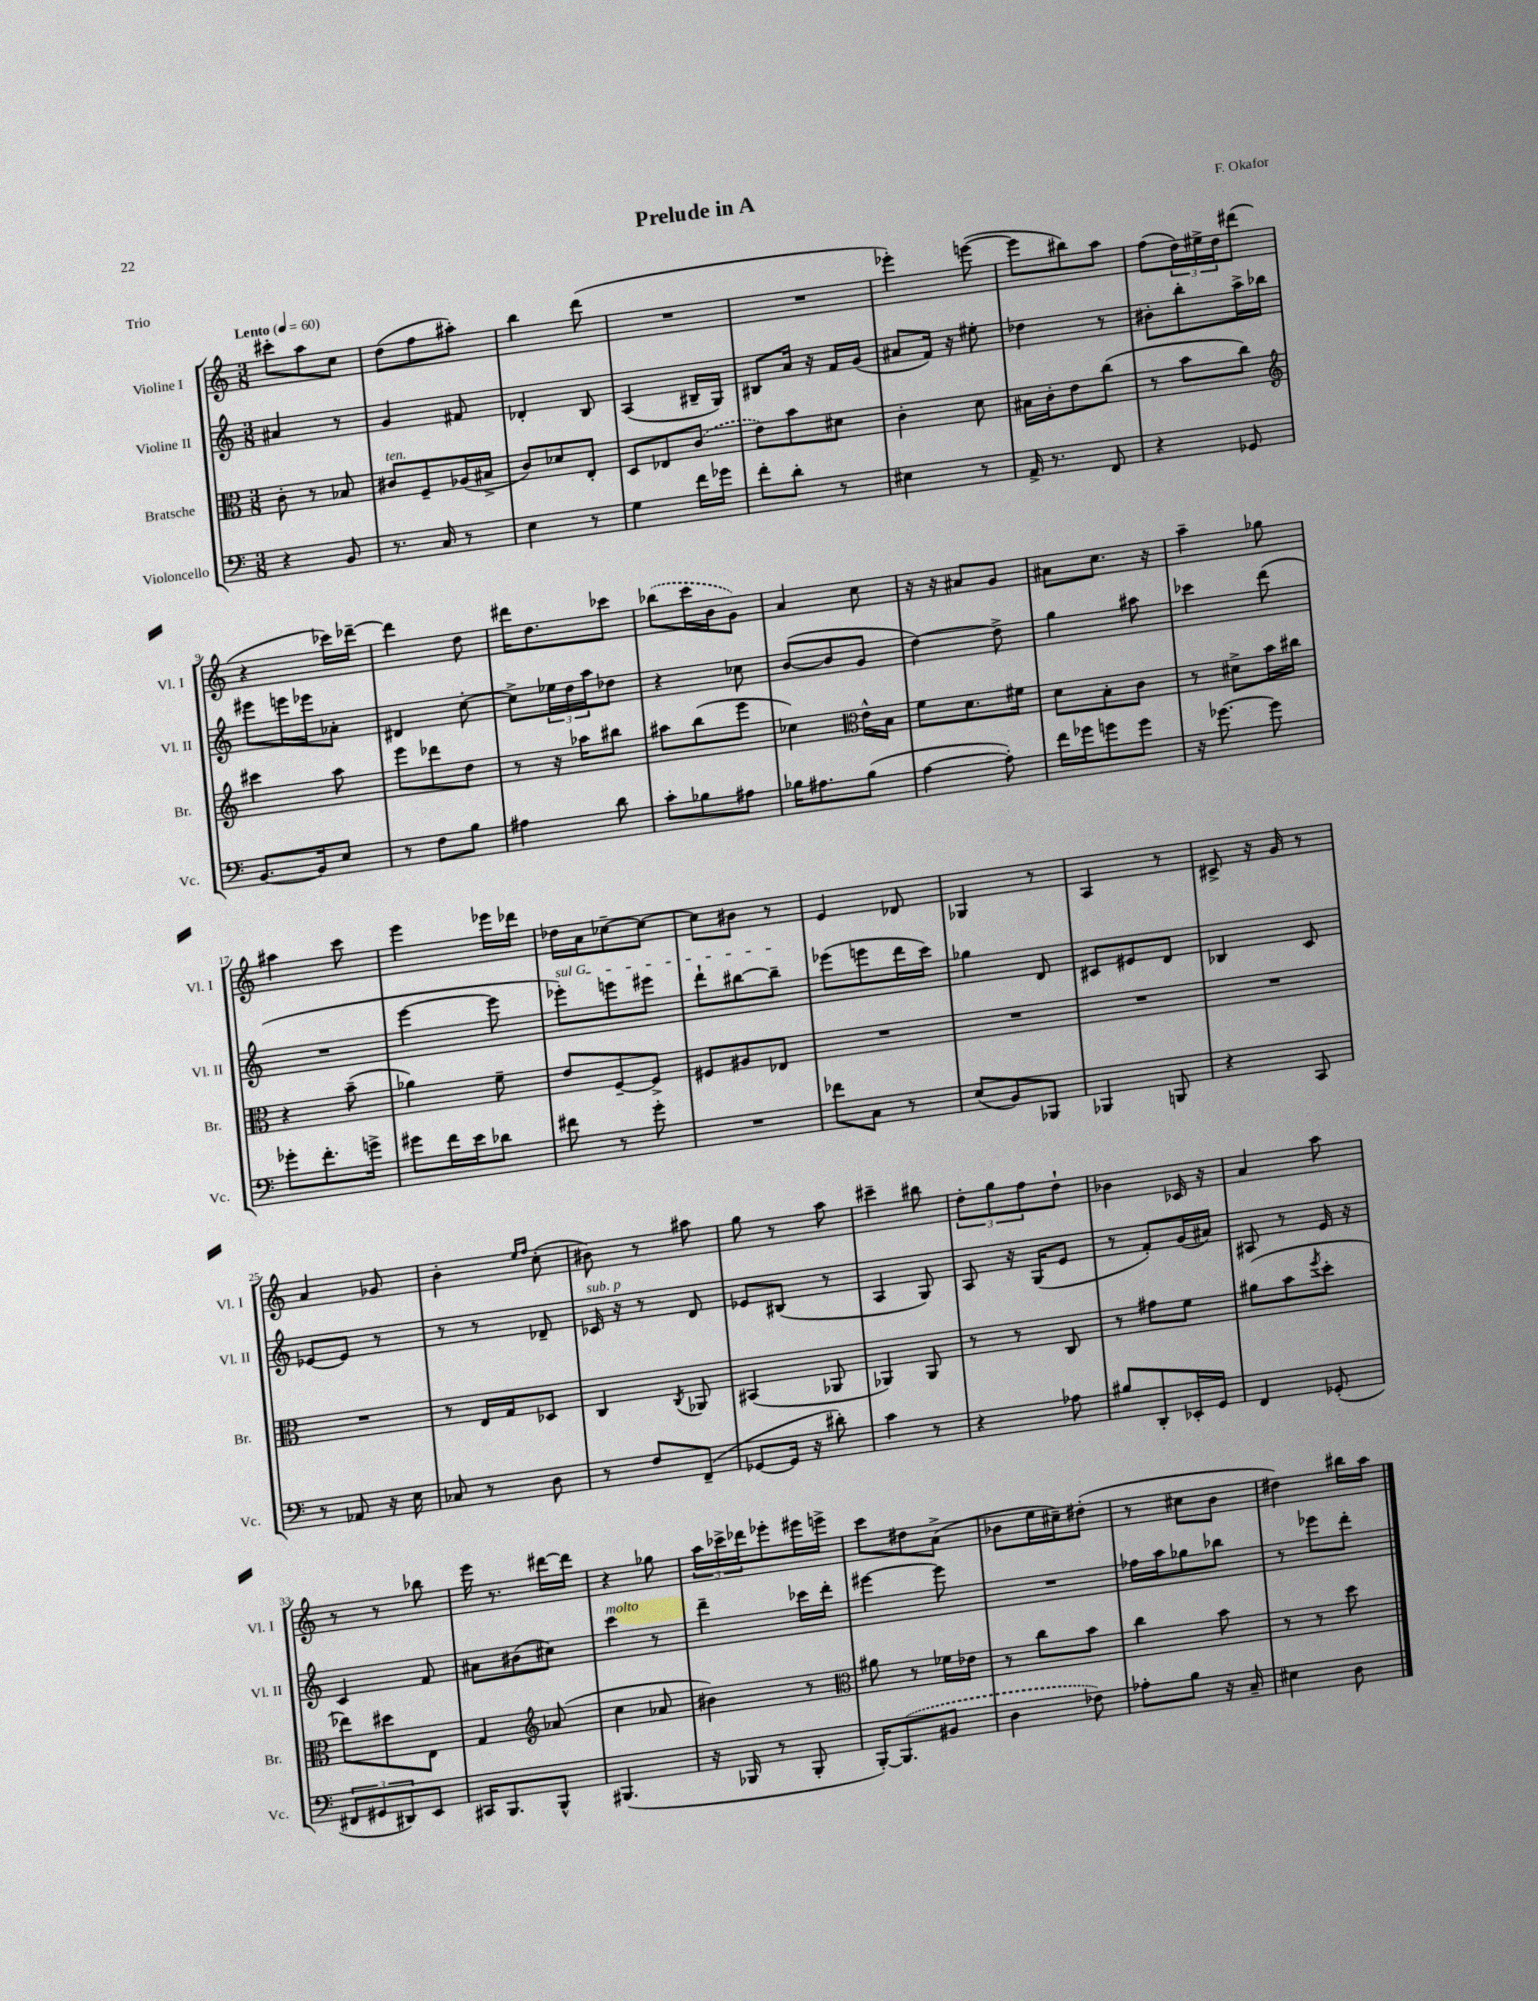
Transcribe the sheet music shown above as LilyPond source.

\header { title = "Prelude in A" composer = "F. Okafor" piece = "Trio" }
<<
\new StaffGroup <<
\new Staff = "s0" \with { instrumentName = "Violine I" shortInstrumentName = "Vl. I" } {
    \clef treble \key c \major \numericTimeSignature \time 3/8 \tempo "Lento" 4 = 60
    cis'''8-. a''8 c''8 |
    d''8( f''8 ais''8-.) |
    b''4 d'''8( |
    R4. |
    R4. |
    ees'''4-.) e'''8~( |
    e'''8 bis''8) a''8 |
    f''8( \tuplet 3/2 { d''16) eis''16-> d''16 } dis'''8( |
    r4 ces'''16) des'''16~-- |
    des'''4 d''8 |
    dis'''16 d''8. ces'''8 |
    \once \slurDashed bes''8( c'''16 b'16 g'8) |
    a'4 c''8 |
    r16 r16 ais'8 g'8 |
    ais'8 c''8. r16 |
    a''4-- ges''8 |
    ais''4 c'''8 |
    e'''4 ees'''16 des'''16 |
    des''16 a'16 ces''8~-- ces''8~ |
    ces''8 bis'8 r8 |
    e'4 des'8 |
    ges4 r8 |
    a4 r8 |
    cis'8-> r16 g'16 r8 |
    a'4 ges'8 |
    b'4-. \grace { e''16 f''16 } c''8-.( |
    bis'8) r8 ais''8 |
    g''8 r8 a''8 |
    cis'''4-- bis''8 |
    \tuplet 3/2 { d''8-. g''8 f''8 } d''8-! |
    bes'4 ces'16 r16 |
    a'4 a''8 |
    r8 r8 bes''8 |
    e'''16 r8. dis'''16~ dis'''16 |
    r4 ges''8 |
    \tuplet 3/2 { a''16 ces'''16-> des'''16 } ees'''8-. eis'''16 e'''16-> |
    c'''8 dis''8 a'8->( |
    bes'8 e''16 cis''16--) dis''8-.( |
    r8 cis''8 b'8 |
    dis''4) bis''16 a''16 \bar "|." |
}
\new Staff = "s1" \with { instrumentName = "Violine II" shortInstrumentName = "Vl. II" } {
    \clef treble \key c \major \numericTimeSignature \time 3/8
    ais'4 r8 |
    g'4 fis'8 |
    des'4-. b8 |
    a4( bis16-- g16) |
    bis8 a'16 r16 f'16 g'16( |
    ais'8 f'16) r16 eis''8-. |
    des''4 r8 |
    bis'8-. b''8-. a''16-> bes''16 |
    eis'''8 e'''16 ees'''16 aes'8-. |
    dis'4 c''8~-. |
    c''8-> \tuplet 3/2 { ees''16 d''16 a''16 } des''8 |
    r4 ces''8 |
    b'8~( b'8 g'8 |
    d''4~) d''8-> |
    g''4 ais''8 |
    ces'''4 d'''8( |
    R4. |
    e'''4~ e'''8 |
    \once \override TextSpanner.bound-details.left.text = \markup { \italic "sul G" } ees'''8-.\startTextSpan) e'''8 eis'''8 |
    d'''8-! bis''8~ bis''8--\stopTextSpan |
    ees'''8( e'''8 d'''16 c'''16) |
    ges''4 d'8 |
    cis'8 eis'8 d'8 |
    bes4 c'8 |
    ees'8~ ees'8 r8 |
    r8 r8 des'8-- |
    ces'16^\markup { \italic "sub. p" } r16 r8 d'8 |
    ees'8 bis8( r8 |
    a4 g8) |
    a8 r16 g16( e'8 |
    r8 f'8-.) g'16( ais'16) |
    ais8 r8 e'16 r16 |
    c'4 f'8 |
    ais'8 bis'8( cis''8) |
    c'''4^\markup { \italic "molto" } r8 |
    d'''4-- ces'''16 d'''16-. |
    eis'''4~ eis'''8 |
    R4. |
    fes''16 a''16 ges''8 bes''8 |
    r8 ees'''8 d'''8-. \bar "|." |
}
\new Staff = "s2" \with { instrumentName = "Bratsche" shortInstrumentName = "Br." } {
    \clef alto \key c \major \numericTimeSignature \time 3/8
    c'8-. r8 bes8 |
    cis'8^\markup { \italic "ten." } f8-- aes16( bis16-> |
    c'8) des'8 e8-. |
    d8 ees8 \once \slurDashed c'8( |
    e'8) b'8 dis'8 |
    c'4-. d'8 |
    bis16 c'16-. e'8 c''8( |
    r8 b'8 c''8) |
    \clef treble cis'''4 a''8 |
    e'''8 des'''8 d''8 |
    r8 r16 aes''16 bis''8 |
    ais''8 b''8( e'''8 |
    ces''4) \clef alto e'16-^ b16 |
    f'8 d'8. fis'16 |
    d'8 b8-. c'8 |
    r8 dis'8-> b'16 cis''16 |
    r4 b'8--( |
    aes'4) f'8-- |
    e'8 f8~-- f8-> |
    fis8 ais8 ees8 |
    R4. |
    R4. |
    R4. |
    R4. |
    R4. |
    r8 e16 g16 des8 |
    c4 \acciaccatura { c8 } aes,8 |
    bis,4( aes,8 |
    aes,4) aes,8 |
    r8 r8 c8 |
    r8 gis'8 f'8 |
    ais'8( b'8 \acciaccatura { f''8 } d''8-. |
    ees''8) dis''8 e8 |
    g4 \clef treble aes'8( |
    c''4 aes'8 |
    bis'4) r8 |
    \clef alto ais'8 r8 fes'16 ees'16 |
    r8 c''8 b'8 |
    c''4 b'8 |
    r8 r8 d''8 \bar "|." |
}
\new Staff = "s3" \with { instrumentName = "Violoncello" shortInstrumentName = "Vc." } {
    \clef bass \key c \major \numericTimeSignature \time 3/8
    r4 b,8 |
    r8. c16 r8 |
    e4 r8 |
    g4 f'16 ges'16 |
    f'8-. d'8-. r8 |
    eis4 r8 |
    a,16-> r8. f,8 |
    r4 ges,8 |
    b,8.~ b,16 e8 |
    r8 f8 b8 |
    ais4 d'8 |
    c'8-. bes8 ais8 |
    bes16 ais8. bes8( |
    a4~ a8-.) |
    f'16 ges'16 g'8 g'8 |
    r16 ges'8.~ ges'8 |
    ges'8-. f'8.-. g'16-> |
    gis'8 f'16 e'16 des'8 |
    fis'8 r8 g'8-. |
    R4. |
    fes'8 c8 r8 |
    e8( b,8) bes,,8 |
    bes,,4 b,,8 |
    r4 c,8 |
    r8 aes,8 r16 e16 |
    ces8 r8 d8 |
    r8 f8 f,8--( |
    ges,8~ ges,16 r16 dis'8-.) |
    c'4 r8 |
    r4 aes8 |
    bis8 d,8-. ees,16-. g,16 |
    f,4 ges,8-.( |
    \tuplet 3/2 { fis,8 gis,8 dis,8) } e,8 |
    cis,16 b,,8. b,,8-^ |
    bis,,4.( |
    r16 bes,,16 r8 bes,,8-. |
    b,,16~-.) \once \slurDashed b,,8.( bis,8 |
    d4 fes8) |
    aes8-. b8 r16 c16-- |
    eis4 d8 \bar "|." |
}
>>
>>
